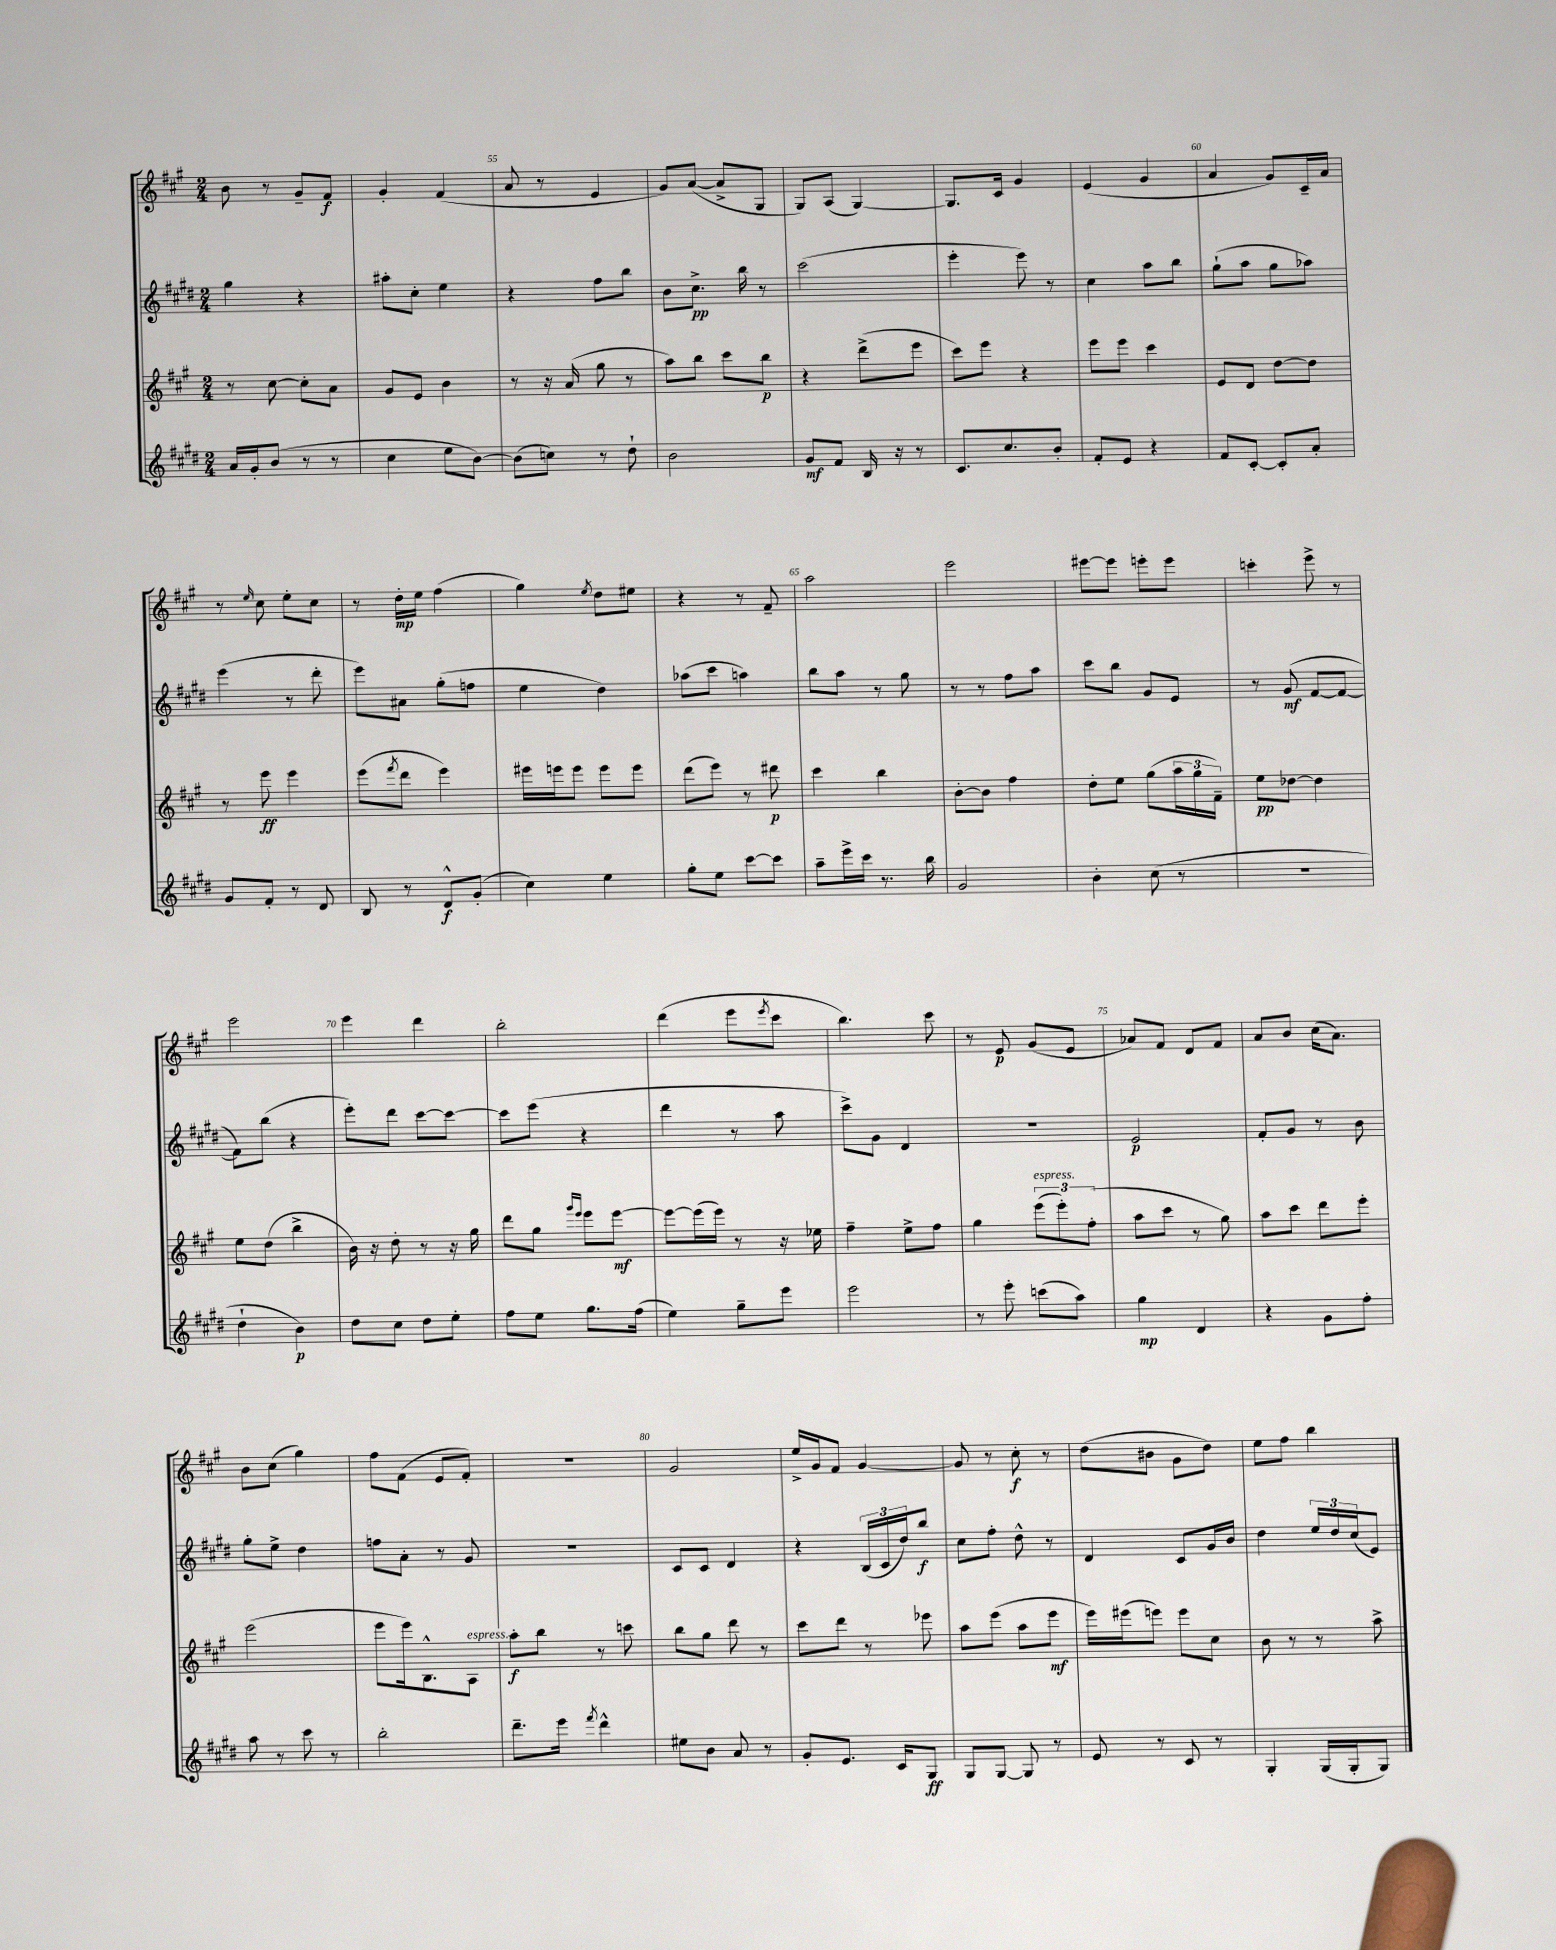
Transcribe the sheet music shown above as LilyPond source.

<<
\new StaffGroup <<
\new Staff = "s0" {
    \clef treble \key a \major \numericTimeSignature \time 2/4
    b'8 r8 gis'8-- fis'8\f |
    gis'4-. fis'4( |
    a'8 r8 e'4 |
    gis'8) a'8~( a'8-> gis8 |
    gis8) a8( gis4~) |
    gis8. cis'16 gis'4 |
    e'4( gis'4 |
    a'4 gis'8) cis'16-- a'16 |
    r8 \grace { e''16 } cis''8 e''8-. cis''8 |
    r8 d''16-.\mp e''16 fis''4( |
    gis''4) \acciaccatura { e''8 } d''8 eis''8 |
    r4 r8 fis'8-- |
    a''2 |
    e'''2 |
    eis'''8~ eis'''8 e'''8-. e'''8 |
    c'''4-. e'''8-> r8 |
    e'''2 |
    e'''4 d'''4 |
    b''2-. |
    d'''4( e'''8 \acciaccatura { e'''8 } cis'''8 |
    b''4.) cis'''8 |
    r8 e'8\p gis'8( e'8 |
    aes'8) fis'8 d'8 fis'8 |
    a'8 b'8 cis''16( a'8.) |
    b'8 cis''8( gis''4) |
    fis''8 fis'8( e'8 fis'8-.) |
    R2 |
    gis'2 |
    e''16-> gis'16 fis'8 gis'4~ |
    gis'8 r8 cis''8-.\f r8 |
    d''8( bis'8 gis'8 d''8) |
    e''8 fis''8 b''4 \bar "|." |
}
\new Staff = "s1" {
    \clef treble \key e \major \numericTimeSignature \time 2/4
    gis''4 r4 |
    ais''8-. cis''8-. e''4 |
    r4 fis''8 b''8 |
    b'8 cis''8.->\pp b''16 r8 |
    cis'''2( |
    e'''4-. e'''8) r8 |
    cis''4 a''8 b''8 |
    gis''8-!( a''8 gis''8 aes''8) |
    e'''4( r8 dis'''8-. |
    e'''8) ais'8 gis''8-.( f''8 |
    e''4 dis''4) |
    aes''8( cis'''8 a''4) |
    b''8 a''8 r8 gis''8 |
    r8 r8 fis''8 a''8 |
    cis'''8 b''8 gis'8 e'8 |
    r8 gis'8\mf( fis'8~ fis'8~ |
    fis'8) b''8( r4 |
    e'''8-.) dis'''8 cis'''8~ cis'''8~ |
    cis'''8 e'''8( r4 |
    dis'''4 r8 a''8 |
    cis'''8->) gis'8 dis'4 |
    r2 |
    e'2\p |
    fis'8-. gis'8 r8 b'8 |
    gis''8-. e''8-> dis''4 |
    f''8 a'8-. r8 gis'8 |
    R2 |
    cis'8 cis'8 dis'4 |
    r4 \tuplet 3/2 { b16( cis'16 dis''16) } b''8\f |
    cis''8 fis''8-. dis''8-^ r8 |
    dis'4 cis'8 gis'16 b'16 |
    dis''4 \tuplet 3/2 { e''16 dis''16 cis''16( } e'8) \bar "|." |
}
\new Staff = "s2" {
    \clef treble \key a \major \numericTimeSignature \time 2/4
    r8 cis''8~ cis''8-. a'8 |
    gis'8 e'8 b'4 |
    r8 r16 a'16( gis''8 r8 |
    a''8) b''8 cis'''8 b''8\p |
    r4 d'''8->( e'''8 |
    cis'''8) e'''8 r4 |
    e'''8 e'''8 cis'''4 |
    e'8 d'8 d''8~ d''8 |
    r8 e'''8\ff e'''4 |
    e'''8( \acciaccatura { fis'''8 } d'''8 e'''4) |
    eis'''16 e'''16 e'''8 e'''8 e'''8 |
    d'''8( e'''8) r8 dis'''8\p |
    cis'''4 b''4 |
    b'8~-. b'8 fis''4 |
    d''8-. e''8 gis''8( \tuplet 3/2 { a''16 gis''16 fis'16--) } |
    e''8\pp des''8~ des''4 |
    e''8 d''8( b''4-> |
    b'16) r16 d''8-. r8 r16 gis''16 |
    d'''8 gis''8 \grace { gis'''16 e'''16 } e'''8 e'''8~\mf |
    e'''8~ e'''16( e'''16) r8 r16 ees''16 |
    fis''4-- e''8-> fis''8 |
    gis''4 \tuplet 3/2 { e'''8^\markup { \italic "espress." }( e'''8-.) fis''8-.( } |
    a''8 cis'''8 r8 gis''8) |
    a''8 cis'''8 d'''8 e'''8-. |
    e'''2( |
    e'''8 e'''16) b8.-^ a8^\markup { \italic "espress." } |
    a''8-.\f b''8 r8 c'''8 |
    b''8 gis''8 d'''8 r8 |
    cis'''8 d'''8 r8 ees'''8 |
    a''8 e'''8( a''8 e'''8\mf |
    e'''16) eis'''16( e'''8) e'''8 cis''8 |
    b'8 r8 r8 a''8-> \bar "|." |
}
\new Staff = "s3" {
    \clef treble \key e \major \numericTimeSignature \time 2/4
    a'16 gis'16-. b'8( r8 r8 |
    cis''4 e''8 b'8~) |
    b'8( c''8) r8 dis''8-! |
    b'2 |
    gis'8\mf fis'8 b16 r16 r8 |
    cis'8. cis''8. b'8-. |
    fis'8-. e'8 r4 |
    fis'8 cis'8~-. cis'8-. a'8-. |
    gis'8 fis'8-. r8 dis'8 |
    b8 r8 dis'8-^\f gis'8-.( |
    cis''4) e''4 |
    gis''8-. e''8 cis'''8~ cis'''8 |
    a''8-- e'''16-> cis'''16 r8. b''16 |
    gis'2 |
    b'4-. cis''8( r8 |
    r2 |
    dis''4-! b'4\p) |
    dis''8 cis''8 dis''8 e''8-. |
    fis''8 e''8 gis''8. fis''16( |
    e''4) gis''8-- e'''8 |
    e'''2 |
    r8 e'''8-. c'''8( a''8) |
    gis''4\mp dis'4 |
    r4 gis'8 fis''8-. |
    a''8 r8 cis'''8 r8 |
    b''2-. |
    dis'''8.-- e'''16 \acciaccatura { fis'''8 } dis'''4-^ |
    eis''8 b'8 a'8 r8 |
    gis'8-. e'8. cis'16 gis8\ff |
    gis8 gis8~ gis8 r8 |
    e'8 r8 cis'8 r8 |
    gis4-. gis16( gis16-. gis8) \bar "|." |
}
>>
>>
\layout { \context { \Score currentBarNumber = #53 \override BarNumber.break-visibility = ##(#f #t #t) barNumberVisibility = #(every-nth-bar-number-visible 5) } }
